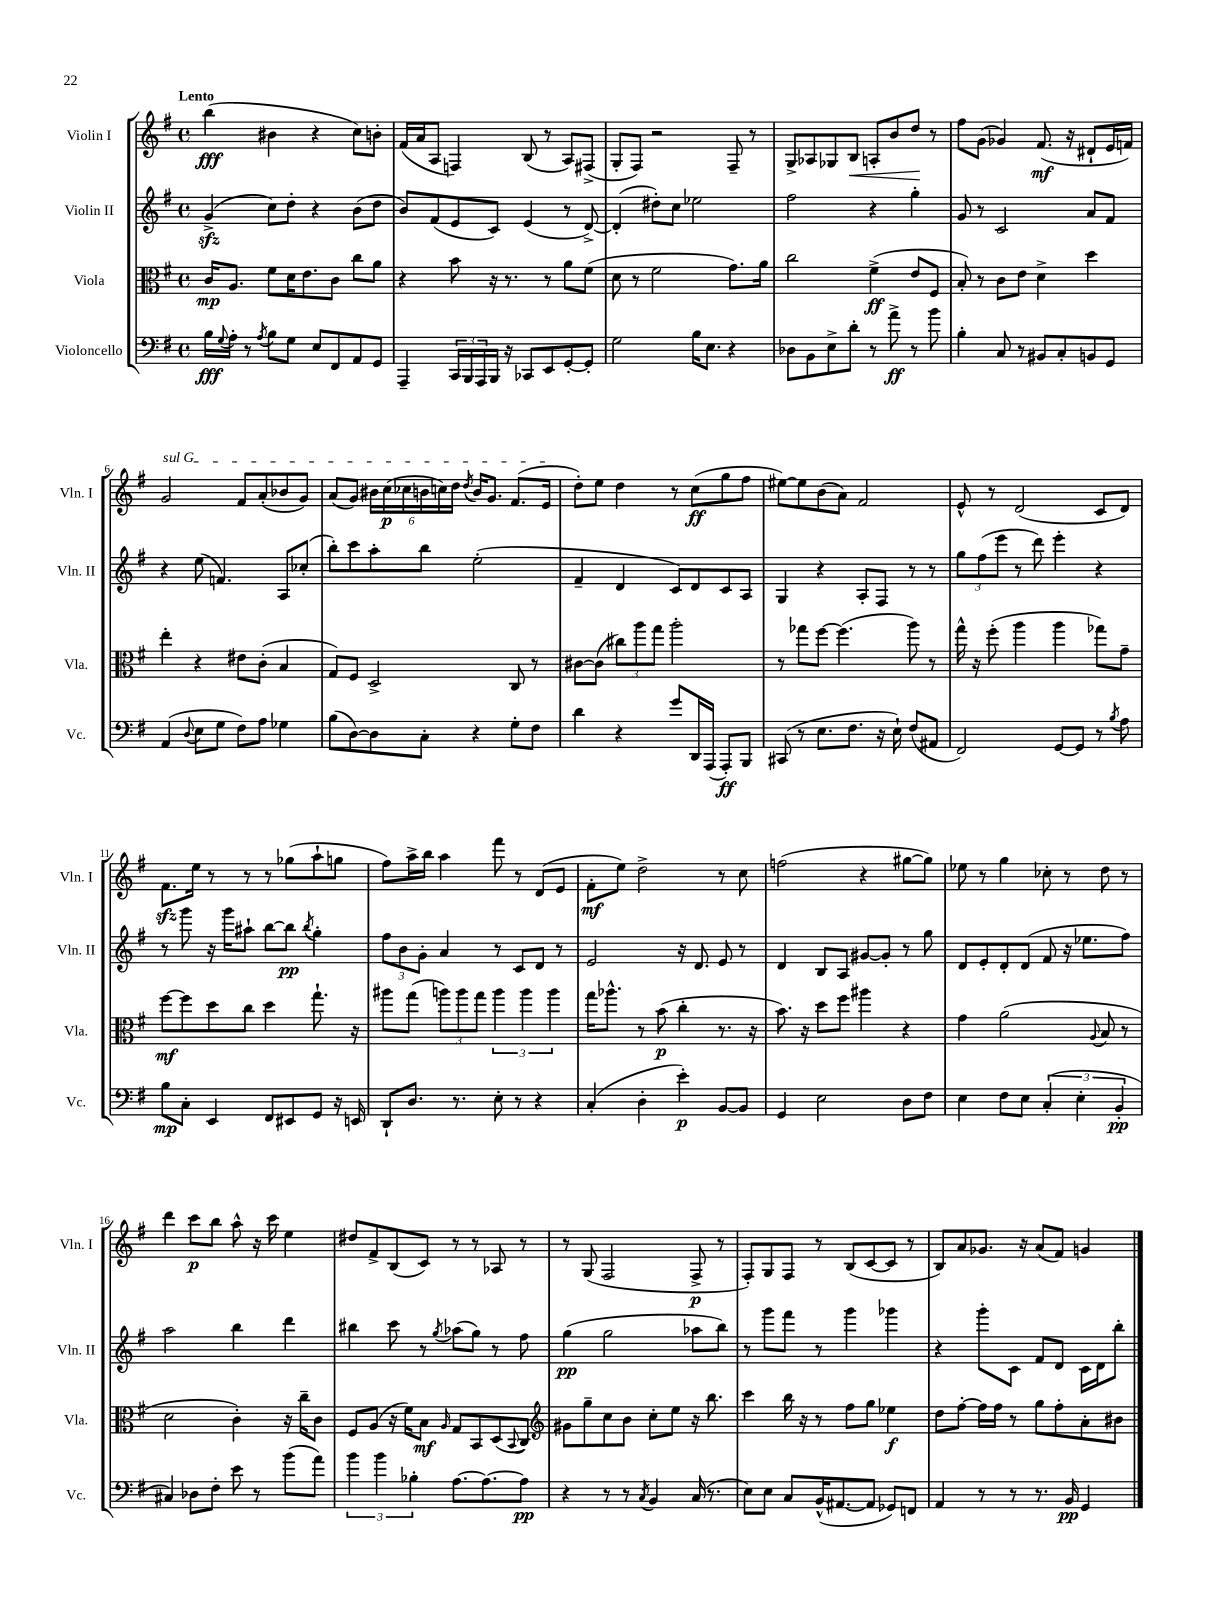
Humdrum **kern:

**kern	**dynam	**kern	**dynam	**kern	**dynam	**kern	**dynam
*part4	*part4	*part3	*part3	*part2	*part2	*part1	*part1
*staff4	*staff4	*staff3	*staff3	*staff2	*staff2	*staff1	*staff1
*I"Violoncello	*	*I"Viola	*	*I"Violin II	*	*I"Violin I	*
*I'Vc.	*	*I'Vla.	*	*I'Vln. II	*	*I'Vln. I	*
*clefF4	*	*clefC3	*	*clefG2	*	*clefG2	*
*k[f#]	*	*k[f#]	*	*k[f#]	*	*k[f#]	*
*M4/4	*	*M4/4	*	*M4/4	*	*M4/4	*
*met(c)	*	*met(c)	*	*met(c)	*	*met(c)	*
=1	=1	=1	=1	=1	=1	=1	=1
!	!	!	!	!	!	!LO:TX:a:B:t=Lento	!
16B\LL	fff	16c/KL	mp	(4gzz^/	.	(4bb\	fff
8qqG/	.	.	.	.	.	.	.
16A'\JJ	.	8.A/J	.	.	.	.	.
8r	.	.	.	.	.	.	.
8qA/	.	.	.	.	.	.	.
8B\L	.	8f#\L	.	8cc\L)	.	4b#X\	.
8G\J	.	16d\K	.	8dd'\J	.	.	.
.	.	8.e\	.	.	.	.	.
8E/L	.	.	.	4r	.	4r	.
8FF#/	.	8c\J	.	.	.	.	.
8AA/	.	8cc\L	.	(8b\L	.	8cc\L)	.
8GG/J	.	8a\J	.	8dd\J	.	8bn'\J	.
=2	=2	=2	=2	=2	=2	=2	=2
4AAA~/	.	4r	.	8b/L)	.	(16f#/LL	.
.	.	.	.	.	.	16a/J	.
.	.	.	.	(8f#/	.	8A/J	.
24CC/LL	.	8b\	.	8e/	.	4Fn/)	.
24BBB/	.	.	.	.	.	.	.
24AAA/	.	.	.	.	.	.	.
16BBB/JJ	.	16r	.	8c/J)	.	.	.
16r	.	8.r	.	.	.	.	.
8CC-X/L	.	.	.	(4e/	.	(8B/	.
8EE/	.	8r	.	.	.	8r	.
[8GG'/	.	8a\L	.	8r	.	8A/L)	.
8GG'/J]	.	(8f#\J	.	[8d^/)	.	(8F#X^/J	.
=3	=3	=3	=3	=3	=3	=3	=3
2G\	.	8d\	.	(4d'/]	.	8G'/L	.
.	.	8r	.	.	.	8F#/J)	.
.	.	2f#\	.	8dd#X'\L)	.	2r	.
.	.	.	.	8cc\J	.	.	.
16B\KL	.	.	.	2ee-X\	.	.	.
8.E\J	.	.	.	.	.	.	.
4r	.	8.g\L)	.	.	.	8F#~/	.
.	.	.	.	.	.	8r	.
.	.	16a\Jk	.	.	.	.	.
=4	=4	=4	=4	=4	=4	=4	=4
8D-X\L	.	2cc\	.	2ff#\	.	8G^/L	.
8BB\	.	.	.	.	.	8A-X/	.
8E^\	.	.	.	.	.	8G-X/	.
!	!	!	!	!	!	!	!LO:HP:b
8d'\J	.	.	.	.	.	8B/J	<
8r	.	(4f#^\	ff	4r	.	8An'/L	.
8a^\	ff	.	.	.	.	8b/	.
8r	.	8e/L	.	4gg'\	.	8dd/J	.
8b\	.	8F#/J	.	.	.	8r	[
=5	=5	=5	=5	=5	=5	=5	=5
4B'\	.	8B'/)	.	8g/	.	8ff#\L	.
.	.	8r	.	8r	.	(8g\J	.
8C/	.	8c\L	.	2c/	.	4g-X/)	.
8r	.	8e\J	.	.	.	.	.
8BB#X/L	.	4d^\	.	.	.	(8.f#/	mf
8C'/	.	.	.	.	.	.	.
.	.	.	.	.	.	16r	.
8BBn/	.	4dd\	.	8a/L	.	8d#X`/L	.
8GG/J	.	.	.	8f#/J	.	16e/L	.
.	.	.	.	.	.	16fn/JJ)	.
!!LO:LB:g=z
=6	=6	=6	=6	=6	=6	=6	=6
!	!	!	!	!	!	!LO:TX:a:i:t=sul G	!
(4AA/	.	4ee'\	.	4r	.	2g/	.
8qqD/	.	.	.	.	.	.	.
8E\L	.	4r	.	(8ee\	.	.	.
8G\J	.	.	.	4.fn/)	.	.	.
8F#\L)	.	8e#X\L	.	.	.	8f#/L	.
8A\J	.	(8c'\J	.	.	.	(8a'/	.
4G-X\	.	4B/	.	8A/L	.	8b-X/	.
.	.	.	.	(8cc-X'/J	.	8g/J)	.
=7	=7	=7	=7	=7	=7	=7	=7
(8B\L	.	8G/L)	.	8bb'\L)	.	(8a/L	.
[8D\)	.	8F#/J	.	8ccc\	.	8g/J)	.
8D\]	.	2D^/	.	8aa'\	.	24b#X\LL	.
.	.	.	.	.	.	(24cc\	p
.	.	.	.	.	.	24cc-X\	.
8C'\J	.	.	.	8bb\J	.	24bn\	.
.	.	.	.	.	.	24ccn\)	.
.	.	.	.	.	.	24dd\JJ	.
.	.	.	.	.	.	8qdd/	.
4r	.	.	.	(2ee'\	.	16b/KL	.
.	.	.	.	.	.	8.g/J	.
8G'\L	.	8C/	.	.	.	(8.f#/L	.
8F#\J	.	8r	.	.	.	.	.
.	.	.	.	.	.	16e/Jk	.
=8	=8	=8	=8	=8	=8	=8	=8
4d\	.	[8c#X\L	.	4f#~/	.	8dd'\L)	.
.	.	(8c#\J]	.	.	.	8ee\J	.
4r	.	12cc#X\L)	.	4d/	.	4dd\	.
.	.	12aa\	.	.	.	.	.
.	.	12gg\J	.	.	.	.	.
8g/L	.	2aa'\	.	8c/L)	.	8r	.
16DD/L	.	.	.	8d/	.	(8cc\L	ff
(16AAA/JJ	.	.	.	.	.	.	.
8AAA'/L)	ff	.	.	8c/	.	8gg\	.
8BBB/J	.	.	.	8A/J	.	8ff#\J	.
=9	=9	=9	=9	=9	=9	=9	=9
(8CC#X/	.	8r	.	4G/	.	[8ee#X\L)	.
8r	.	8gg-X\L	.	.	.	8ee#\]	.
8.E\L	.	[8ff#\J	.	4r	.	(8b\	.
.	.	(4.ff#\]	.	.	.	8a\J)	.
8.F#\J	.	.	.	.	.	.	.
.	.	.	.	8A'/L	.	2f#/	.
16r	.	.	.	8F#/J	.	.	.
16E`\)	.	.	.	.	.	.	.
(8F#/L	.	8aa\)	.	8r	.	.	.
8AA#X/J	.	8r	.	8r	.	.	.
=10	=10	=10	=10	=10	=10	=10	=10
2FF#/)	.	16gg^^\	.	12gg\L	.	8e^^/	.
.	.	16r	.	.	.	.	.
.	.	.	.	(12ff#\	.	.	.
.	.	(8ff#'\	.	.	.	8r	.
.	.	.	.	12eee\J	.	.	.
.	.	4aa\	.	8r	.	(2d/	.
.	.	.	.	8ddd\)	.	.	.
[8GG/L	.	4aa\	.	4eee'\	.	.	.
8GG/J]	.	.	.	.	.	.	.
8r	.	8gg-X\L)	.	4r	.	8c/L	.
8qB/	.	.	.	.	.	.	.
8A\	.	8g~\J	.	.	.	8d/J)	.
!!LO:LB:g=z
=11	=11	=11	=11	=11	=11	=11	=11
8B\L	mp	[8ff#\L	mf	8r	.	8.f#zz\L	.
8C'\J	.	8ff#\]	.	8ggg\	.	.	.
.	.	.	.	.	.	16ee\Jk	.
4EE/	.	8dd\	.	16r	.	8r	.
.	.	.	.	16ggg\KL	.	.	.
.	.	8cc\J	.	8aa#X`\J	.	8r	.
8FF#/L	.	4dd\	.	[8bb\L	.	8r	.
8EE#X/	.	.	.	8bb\J]	pp	(8gg-X\L	.
.	.	.	.	8qbb/	.	.	.
8GG/J	.	8.gg`\	.	4gg'\	.	8aa`\	.
16r	.	.	.	.	.	8ggn\J	.
16EEn/	.	16r	.	.	.	.	.
=12	=12	=12	=12	=12	=12	=12	=12
8DD`/L	.	8aa#X\L	.	12ff#\L	.	8ff#\L)	.
.	.	.	.	12b\	.	.	.
8.D/J	.	(8gg\J	.	.	.	16aa^\L	.
.	.	.	.	12g'\J	.	.	.
.	.	.	.	.	.	16bb\JJ	.
.	.	12aan\L)	.	4a/	.	4aa\	.
8.r	.	.	.	.	.	.	.
.	.	12aa\	.	.	.	.	.
.	.	12gg\J	.	.	.	.	.
8E'\	.	6aa\	.	8r	.	8fff#\	.
8r	.	.	.	8c/L	.	8r	.
.	.	6aa\	.	.	.	.	.
4r	.	.	.	8d/J	.	(8d/L	.
.	.	6aa\	.	.	.	.	.
.	.	.	.	8r	.	8e/J	.
=13	=13	=13	=13	=13	=13	=13	=13
(4C'/	.	16gg\KL	.	2e/	.	8f#'\L	mf
.	.	8.aa-X^^\J	.	.	.	.	.
.	.	.	.	.	.	8ee\J)	.
4D'\	.	8r	.	.	.	2dd^\	.
.	.	(8b\	p	.	.	.	.
4e'\)	p	4cc'\	.	16r	.	.	.
.	.	.	.	8.d/	.	.	.
[8BB/L	.	8.r	.	8e/	.	8r	.
8BB/J]	.	.	.	8r	.	8cc\	.
.	.	16r	.	.	.	.	.
=14	=14	=14	=14	=14	=14	=14	=14
4GG/	.	8.b\)	.	4d/	.	(2ffn\	.
.	.	16r	.	.	.	.	.
2E\	.	8dd\L	.	8B/L	.	.	.
.	.	8ff#\J	.	8A/J	.	.	.
.	.	4aa#X\	.	[8g#X/L	.	4r	.
.	.	.	.	8g#'/J]	.	.	.
8D\L	.	4r	.	8r	.	[8gg#X\L	.
8F#\J	.	.	.	8gg\	.	8gg#\J])	.
=15	=15	=15	=15	=15	=15	=15	=15
4E\	.	4g\	.	8d/L	.	8ee-X\	.
.	.	.	.	8e'/	.	8r	.
8F#\L	.	(2a\	.	8d'/	.	4gg\	.
8E\J	.	.	.	(8d/J	.	.	.
(6C'/	.	.	.	8f#/	.	8cc-X'\	.
.	.	.	.	16r	.	8r	.
6E'\	.	.	.	.	.	.	.
.	.	.	.	8.ee-X\L	.	.	.
.	.	8qqA/	.	.	.	.	.
.	.	8B/	.	.	.	8dd\	.
6BB'/	pp	.	.	.	.	.	.
.	.	8r	.	8ff#\J)	.	8r	.
!!LO:LB:g=z
=16	=16	=16	=16	=16	=16	=16	=16
4C#X/)	.	2d\	.	2aa\	.	4ddd\	.
8D-X\L	.	.	.	.	.	8ccc\L	p
8F#'\J	.	.	.	.	.	8bb\J	.
8e\	.	4c'\)	.	4bb\	.	8aa^^\	.
8r	.	.	.	.	.	16r	.
.	.	.	.	.	.	16ccc\	.
(8b\L	.	16r	.	4ddd\	.	4ee\	.
.	.	16cc~\KL	.	.	.	.	.
8a\J)	.	8c\J	.	.	.	.	.
=17	=17	=17	=17	=17	=17	=17	=17
6b\	.	8F#/L	.	4bb#X\	.	8dd#X/L	.
.	.	(8A/J	.	.	.	8f#^/	.
6b\	.	.	.	.	.	.	.
.	.	16r	.	8ccc\	.	(8B/	.
.	.	16f#\KL)	.	.	.	.	.
6B-X'\	.	.	.	.	.	.	.
.	.	8B\J	mf	8r	.	8c/J)	.
.	.	16qqA/	.	8qgg/	.	.	.
[8.A\L	.	8G/L	.	(8aa-X\L	.	8r	.
.	.	8BB/	.	8gg\J)	.	8r	.
8.A\_	.	.	.	.	.	.	.
.	.	(8D/	.	8r	.	8A-X/	.
.	.	8qqBB/	.	.	.	.	.
8A\J]	pp	8C/J)	.	8ff#\	.	8r	.
=18	=18	=18	=18	=18	=18	=18	=18
*	*	*clefG2	*	*	*	*	*
4r	.	8g#X\L	.	(4gg\	pp	8r	.
.	.	8gg~\	.	.	.	(8G/	.
8r	.	8cc\	.	2gg\	.	2F#/	.
8r	.	8b\J	.	.	.	.	.
8qC/	.	.	.	.	.	.	.
4BB/	.	8cc'\L	.	.	.	.	.
.	.	8ee\J	.	.	.	.	.
(16C/	.	16r	.	8aa-X\L	.	8F#^/	p
8.r	.	8.bb\	.	.	.	.	.
.	.	.	.	8bb\J)	.	8r	.
=19	=19	=19	=19	=19	=19	=19	=19
8E\L)	.	4ccc\	.	8r	.	8F#'/L)	.
8E\J	.	.	.	8ggg\L	.	8G/	.
8C/L	.	16bb\	.	8fff#\J	.	8F#/J	.
.	.	16r	.	.	.	.	.
(16BB^^/K	.	8r	.	8r	.	8r	.
[8.AA#X/	.	.	.	.	.	.	.
.	.	8ff#\L	.	4ggg\	.	(8B/L	.
8AA#/J]	.	8gg\J	.	.	.	[8c/	.
8GG-X/L)	.	4ee-X\	f	4ggg-X\	.	8c/J]	.
8FFn/J	.	.	.	.	.	8r	.
=20	=20	=20	=20	=20	=20	=20	=20
4AA/	.	8dd\L	.	4r	.	8B/L)	.
.	.	[8ff#'\J	.	.	.	8a/	.
8r	.	16ff#\LL]	.	8ggg'\L	.	8.g-X/J	.
.	.	16ff#\JJ	.	.	.	.	.
8r	.	8r	.	8c\J	.	.	.
.	.	.	.	.	.	16r	.
8.r	.	8gg\L	.	8f#/L	.	(8a/L	.
.	.	8ff#'\	.	8d/J	.	8f#/J)	.
16BB/	pp	.	.	.	.	.	.
4GG/	.	8a'\	.	16c\LL	.	4gn/	.
.	.	.	.	16d\J	.	.	.
.	.	8b#X\J	.	8bb'\J	.	.	.
==	==	==	==	==	==	==	==
*-	*-	*-	*-	*-	*-	*-	*-
